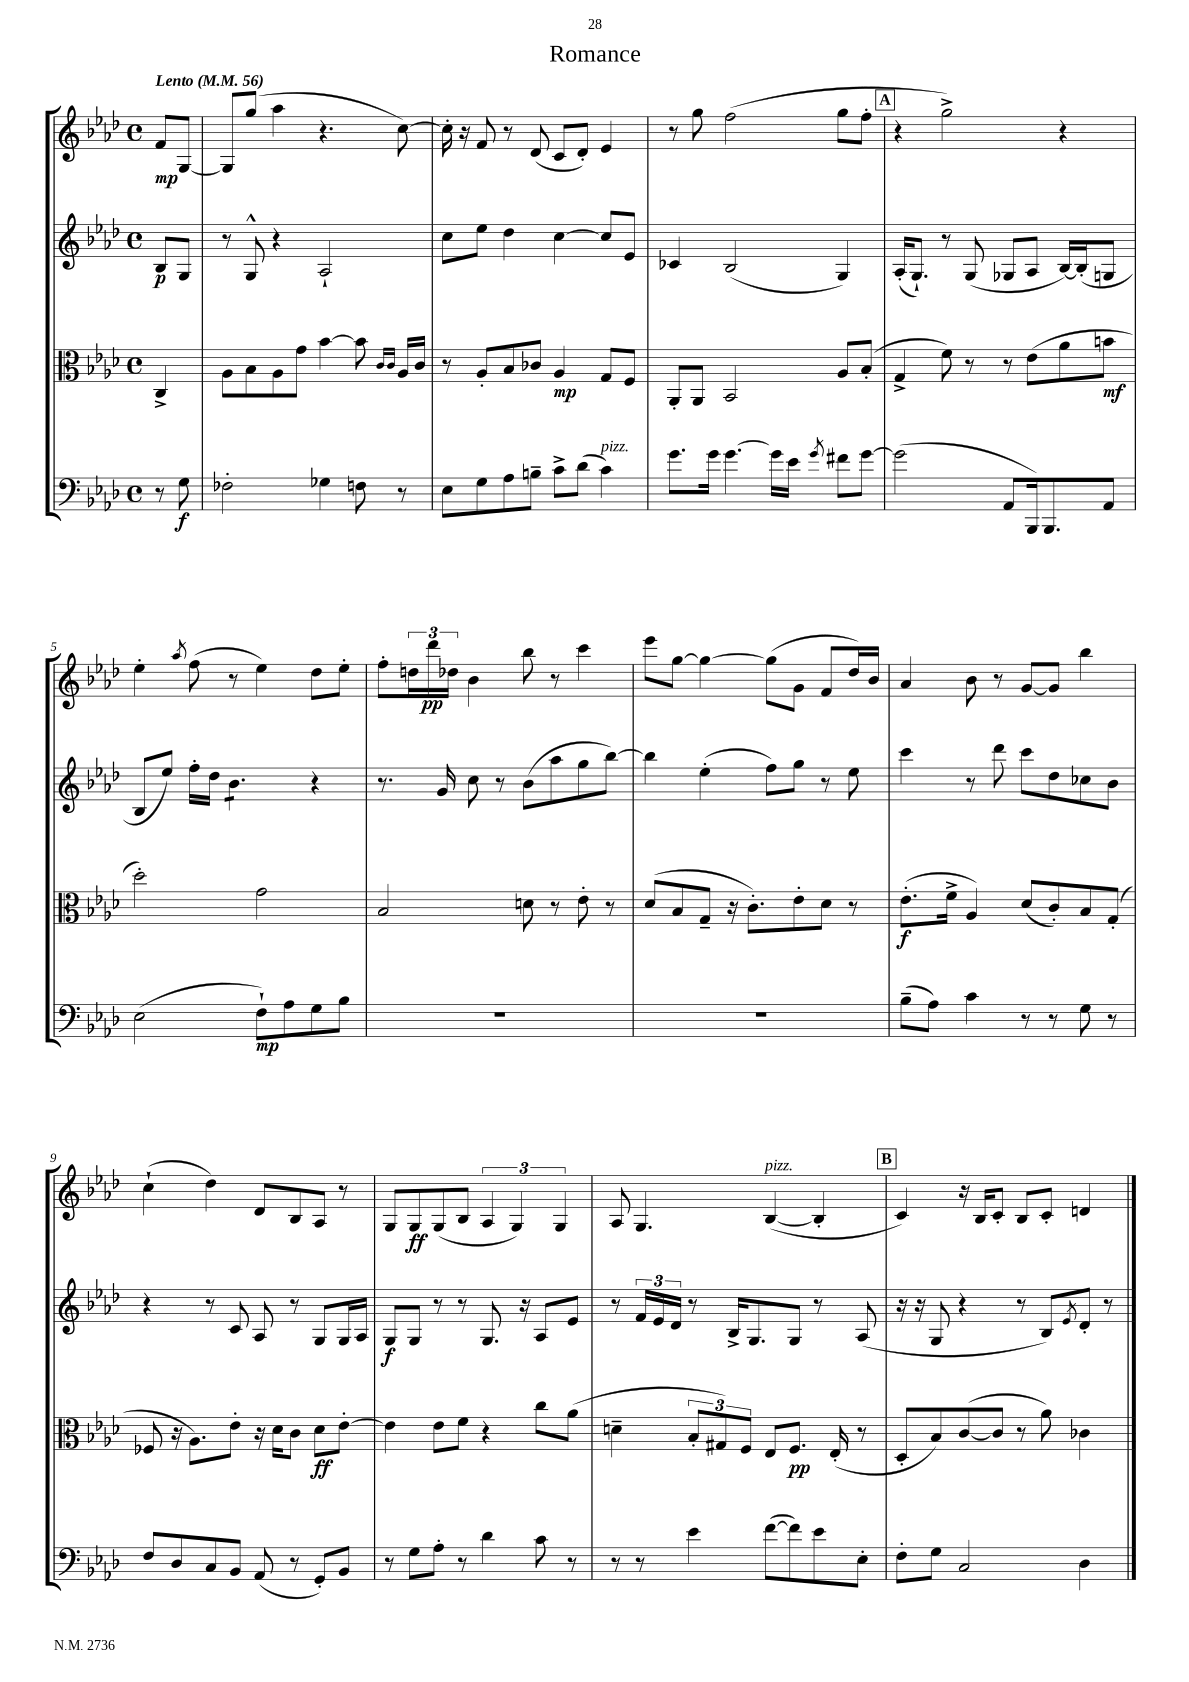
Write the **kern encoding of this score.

**kern	**kern	**kern	**kern
*staff4	*staff3	*staff2	*staff1
*clefF4	*clefC3	*clefG2	*clefG2
*k[b-e-a-d-]	*k[b-e-a-d-]	*k[b-e-a-d-]	*k[b-e-a-d-]
*M4/4	*M4/4	*M4/4	*M4/4
*met(c)	*met(c)	*met(c)	*met(c)
*MM56	*MM56	*MM56	*MM56
8r	4C^	8B-	8f
8G	.	8G	[8G
=	=	=	=
2F-'	8A-	8r	8G]
.	8B-	8G^^	(8gg
.	8A-	4r	4aa-
.	8g	.	.
4G-	[4b-	2A-`	4.r
8F	8b-]	.	.
.	16qqc	.	.
.	16qqc	.	.
8r	16A-	.	[8cc)
.	16c	.	.
=	=	=	=
8E-	8r	8cc	16cc']
.	.	.	16r
8G	8A-'	8ee-	8f
8A-	8B-	4dd-	8r
8B~	8c-	.	(8d-
8c^	4A-	[4cc	8c
(8d-	.	.	8d-')
4c)	8G	8cc]	4e-
.	8F	8e-	.
=	=	=	=
8.g	8AA-'	4c-	8r
.	8AA-	.	8gg
16g	.	.	.
[4.g	2BB-	(2B-	(2ff
16g]	.	.	.
16e-	.	.	.
8qg	.	.	.
8f#	8A-	4G)	8gg
[8g	(8B-'	.	8ff'
=	=	=	=
(2g]	4G^	(16A-'	4r
.	.	8.G`)	.
.	8f)	8r	2gg^)
.	8r	(8G	.
8AA-	8r	8G-	.
16BBB-)	(8e-	8A-	.
8.BBB-	.	.	.
.	8a-	[16B-)	4r
.	.	(16B-']	.
8AA-	8b	8G	.
=	=	=	=
(2E-	2dd-')	8B-	4ee-'
.	.	8ee-)	.
.	.	.	8qaa-
.	.	16ff'	(8ff
.	.	16dd-	.
.	.	4.b-	8r
8F`)	2g	.	4ee-)
8A-	.	.	.
8G	.	4r	8dd-
8B-	.	.	8ee-'
=	=	=	=
1r	2B-	8.r	8ff'
.	.	.	24dd
.	.	.	24ddd-
.	.	16g	.
.	.	.	24dd-
.	.	8cc	4b-
.	.	8r	.
.	8d	(8b-	8bb-
.	8r	8aa-	8r
.	8e-'	8gg	4ccc
.	8r	[8bb-)	.
=	=	=	=
1r	(8d-	4bb-]	8eee-
.	8B-	.	[8gg
.	8G~	(4ee-'	4gg_
.	16r	.	.
.	8.c')	.	.
.	.	8ff)	(8gg]
.	8e-'	8gg	8g
.	8d-	8r	8f
.	8r	8ee-	16dd-)
.	.	.	16b-
=	=	=	=
(8B-~	(8.e-'	4ccc	4a-
8A-)	.	.	.
.	16f^	.	.
4c	4A-)	8r	8b-
.	.	8ddd-	8r
8r	(8d-	8ccc	[8g
8r	8c')	8dd-	8g]
8G	8B-	8cc-	4bb-
8r	(8G'	8b-	.
=	=	=	=
8F	8F-	4r	(4cc`
8D-	16r	.	.
.	8.A-)	.	.
8C	.	8r	4dd-)
8BB-	8e-'	8c	.
(8AA-	16r	8A-	8d-
.	16d-	.	.
8r	8c	8r	8B-
8GG')	8d-	8G	8A-
8BB-	[8e-'	16G	8r
.	.	16A-	.
=	=	=	=
8r	4e-]	8G	8G
8G	.	8G	8G
8A-'	8e-	8r	(8G
8r	8f	8r	8B-
4d-	4r	8.G	6A-
.	.	.	6G)
.	.	16r	.
8c	8cc	8A-	.
.	.	.	6G
8r	(8a-	8e-	.
=	=	=	=
8r	4d~	8r	8A-
8r	.	24f	4.G
.	.	24e-	.
.	.	24d-	.
4e-	12B-'	8r	.
.	12G#)	.	.
.	.	16B-^	.
.	12F	.	.
.	.	8.G	.
([8f	8E-	.	([4B-
8f])	8.F	8G	.
8e-	.	8r	4B-']
.	(16E-'	.	.
8E-'	8r	(8A-	.
=	=	=	=
8F'	8D-'	16r	4c)
.	.	16r	.
8G	8B-)	8G	.
2C	([8c	4r	16r
.	.	.	16B-
.	8c]	.	8c'
.	8r	8r	8B-
.	8a-)	8B-)	8c'
.	.	8qe-	.
4D-	4c-	8d-'	4d
.	.	8r	.
==	==	==	==
*-	*-	*-	*-
